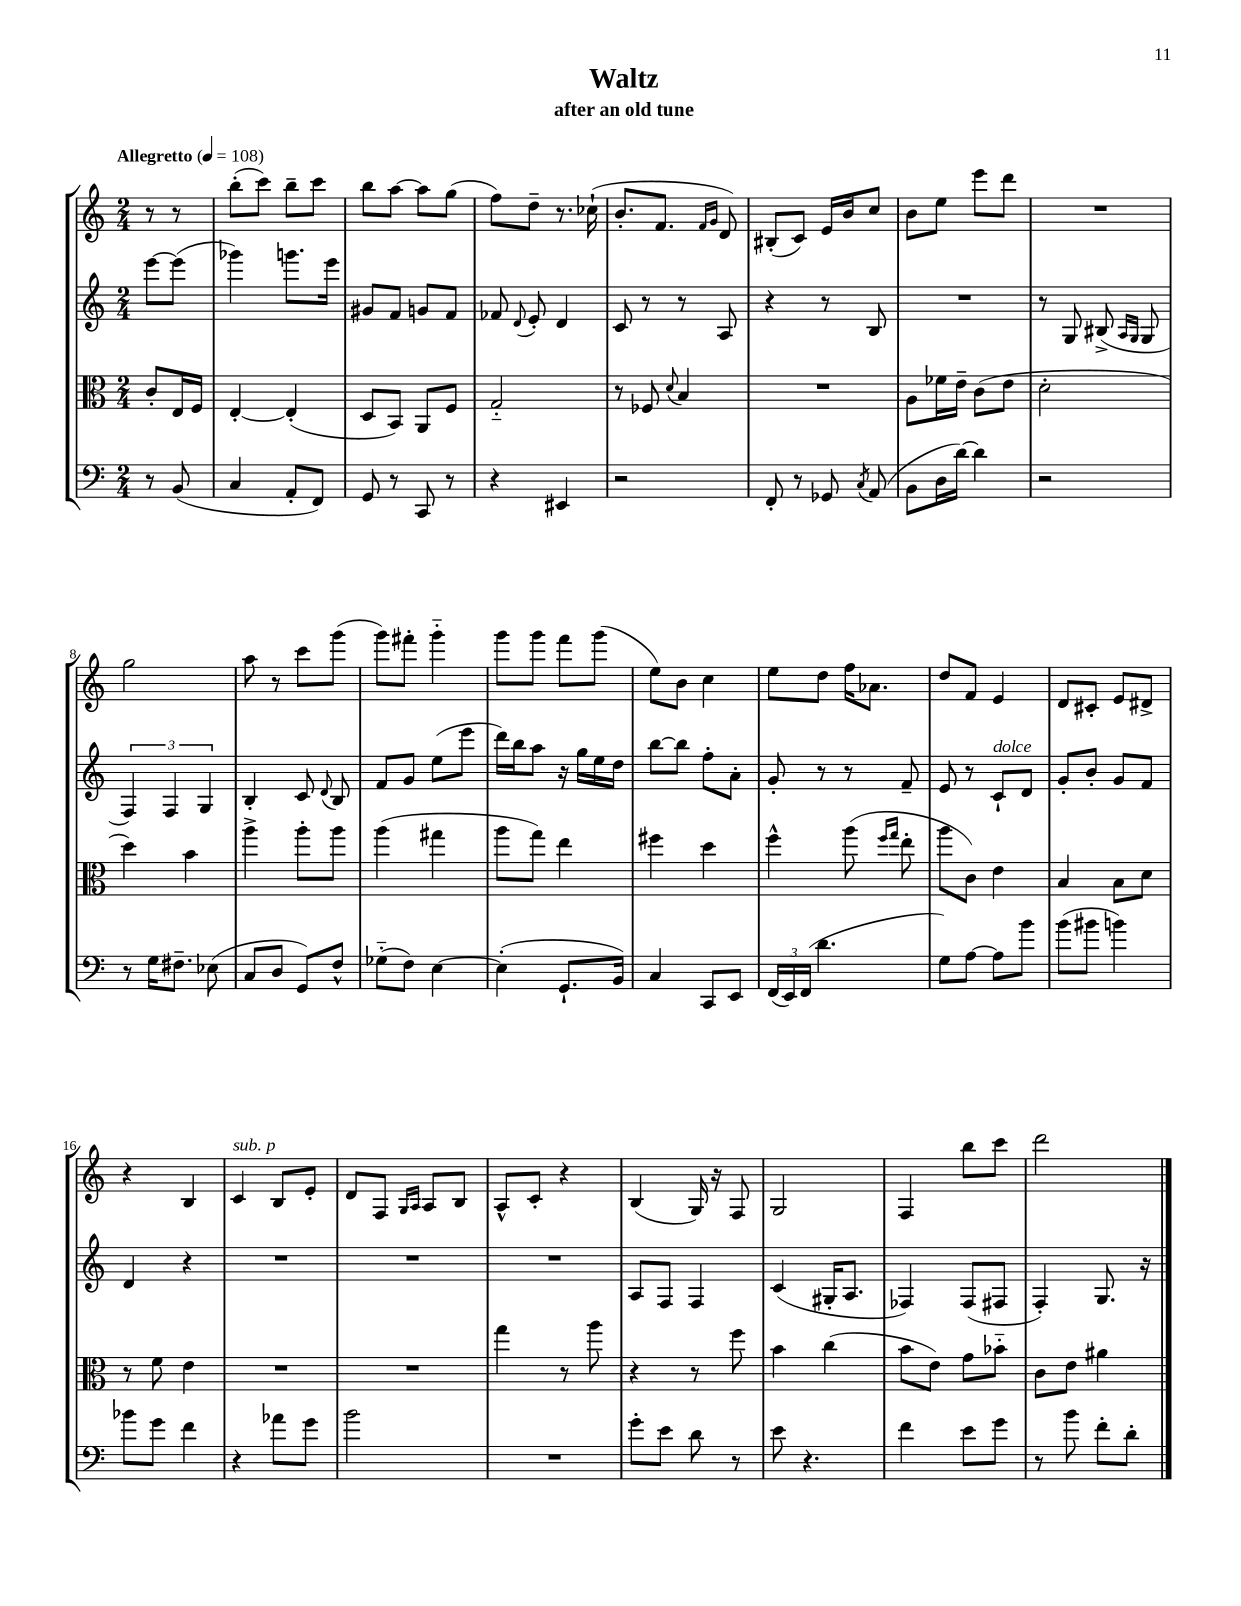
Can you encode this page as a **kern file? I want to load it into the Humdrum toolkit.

**kern	**kern	**kern	**kern
*staff4	*staff3	*staff2	*staff1
*clefF4	*clefC3	*clefG2	*clefG2
*k[]	*k[]	*k[]	*k[]
*M2/4	*M2/4	*M2/4	*M2/4
*MM108	*MM108	*MM108	*MM108
8r	8c'	[8eee	8r
(8BB	16E	(8eee]	8r
.	16F	.	.
=	=	=	=
4C	[4E'	4ggg-)	(8bb'
.	.	.	8ccc)
8AA'	(4E']	8.ggg	8bb~
8FF)	.	.	8ccc
.	.	16eee	.
=	=	=	=
8GG	8D	8g#	8bb
8r	8BB)	8f	[8aa
8CC	8AA	8g	8aa]
8r	8F	8f	(8gg
=	=	=	=
4r	2G'~	8f-	8ff)
.	.	8qqd	.
.	.	8e'	8dd~
4EE#	.	4d	8.r
.	.	.	(16cc-`
=	=	=	=
2r	8r	8c	8.b'
.	8F-	8r	.
.	.	.	8.f
.	8qqd	.	.
.	4B	8r	.
.	.	.	16qqf
.	.	.	16qqg
.	.	8A	8d)
=	=	=	=
8FF'	2r	4r	(8B#'
8r	.	.	8c)
8GG-	.	8r	16e
.	.	.	16b
8qC	.	.	.
(8AA	.	8B	8cc
=	=	=	=
8BB	8A	2r	8b
16D	16f-	.	8ee
[16d)	16e~	.	.
4d]	(8c	.	8eee
.	8e	.	8ddd
=	=	=	=
2r	2d'	8r	2r
.	.	8G	.
.	.	(8B#^	.
.	.	16qqA	.
.	.	16qqG	.
.	.	8G	.
=	=	=	=
8r	4dd)	6F)	2gg
16G	.	.	.
.	.	6F	.
8.F#~	.	.	.
.	4b	.	.
.	.	6G	.
(8E-	.	.	.
=	=	=	=
8C	4aa^	4B'	8aa
8D	.	.	8r
8GG)	8aa'	8c	8ccc
.	.	8qqd	.
8F^^	8aa	8B	(8ggg
=	=	=	=
(8G-'~	(4aa	8f	8ggg)
8F)	.	8g	8fff#'
[4E	4gg#	(8ee	4ggg'~
.	.	8eee	.
=	=	=	=
(4E']	8aa	16ddd)	8ggg
.	.	16bb	.
.	8gg)	8aa	8ggg
8.GG`	4ee	16r	8fff
.	.	16gg	.
.	.	16ee	(8ggg
16BB)	.	16dd	.
=	=	=	=
4C	4ff#	[8bb	8ee)
.	.	8bb]	8b
8CC	4dd	8ff'	4cc
8EE	.	8a'	.
=	=	=	=
(24FF	4ff^^	8g'	8ee
24EE)	.	.	.
(24FF	.	.	.
4.d	.	8r	8dd
.	(8aa	8r	16ff
.	.	.	8.a-
.	16qqff	.	.
.	16qqgg	.	.
.	8ee'	8f~	.
=	=	=	=
8G)	8aa	8e	8dd
[8A	8c)	8r	8f
8A]	4e	8c`	4e
8b	.	8d	.
=	=	=	=
(8b	4B	8g'	8d
8b#	.	8b'	8c#'
4b)	8B	8g	8e
.	8d	8f	8d#^
=	=	=	=
8b-	8r	4d	4r
8g	8f	.	.
4f	4e	4r	4B
=	=	=	=
4r	2r	2r	4c
8a-	.	.	8B
8g	.	.	8e'
=	=	=	=
2b	2r	2r	8d
.	.	.	8F
.	.	.	16qqG
.	.	.	16qqA
.	.	.	8A
.	.	.	8B
=	=	=	=
2r	4gg	2r	8A^^
.	.	.	8c'
.	8r	.	4r
.	8aa	.	.
=	=	=	=
8g'	4r	8A	(4B
8e	.	8F	.
8d	8r	4F	16G)
.	.	.	16r
8r	8ff	.	8F
=	=	=	=
8e	4b	(4c	2G
4.r	.	.	.
.	(4cc	16G#'	.
.	.	8.A	.
=	=	=	=
4f	8b	4F-)	4F
.	8e)	.	.
8e	8g	(8F-	8bb
8g	8b-'~	8F#	8ccc
=	=	=	=
8r	8c	4F')	2ddd
8b	8e	.	.
8f'	4a#	8.G	.
8d'	.	.	.
.	.	16r	.
==	==	==	==
*-	*-	*-	*-
